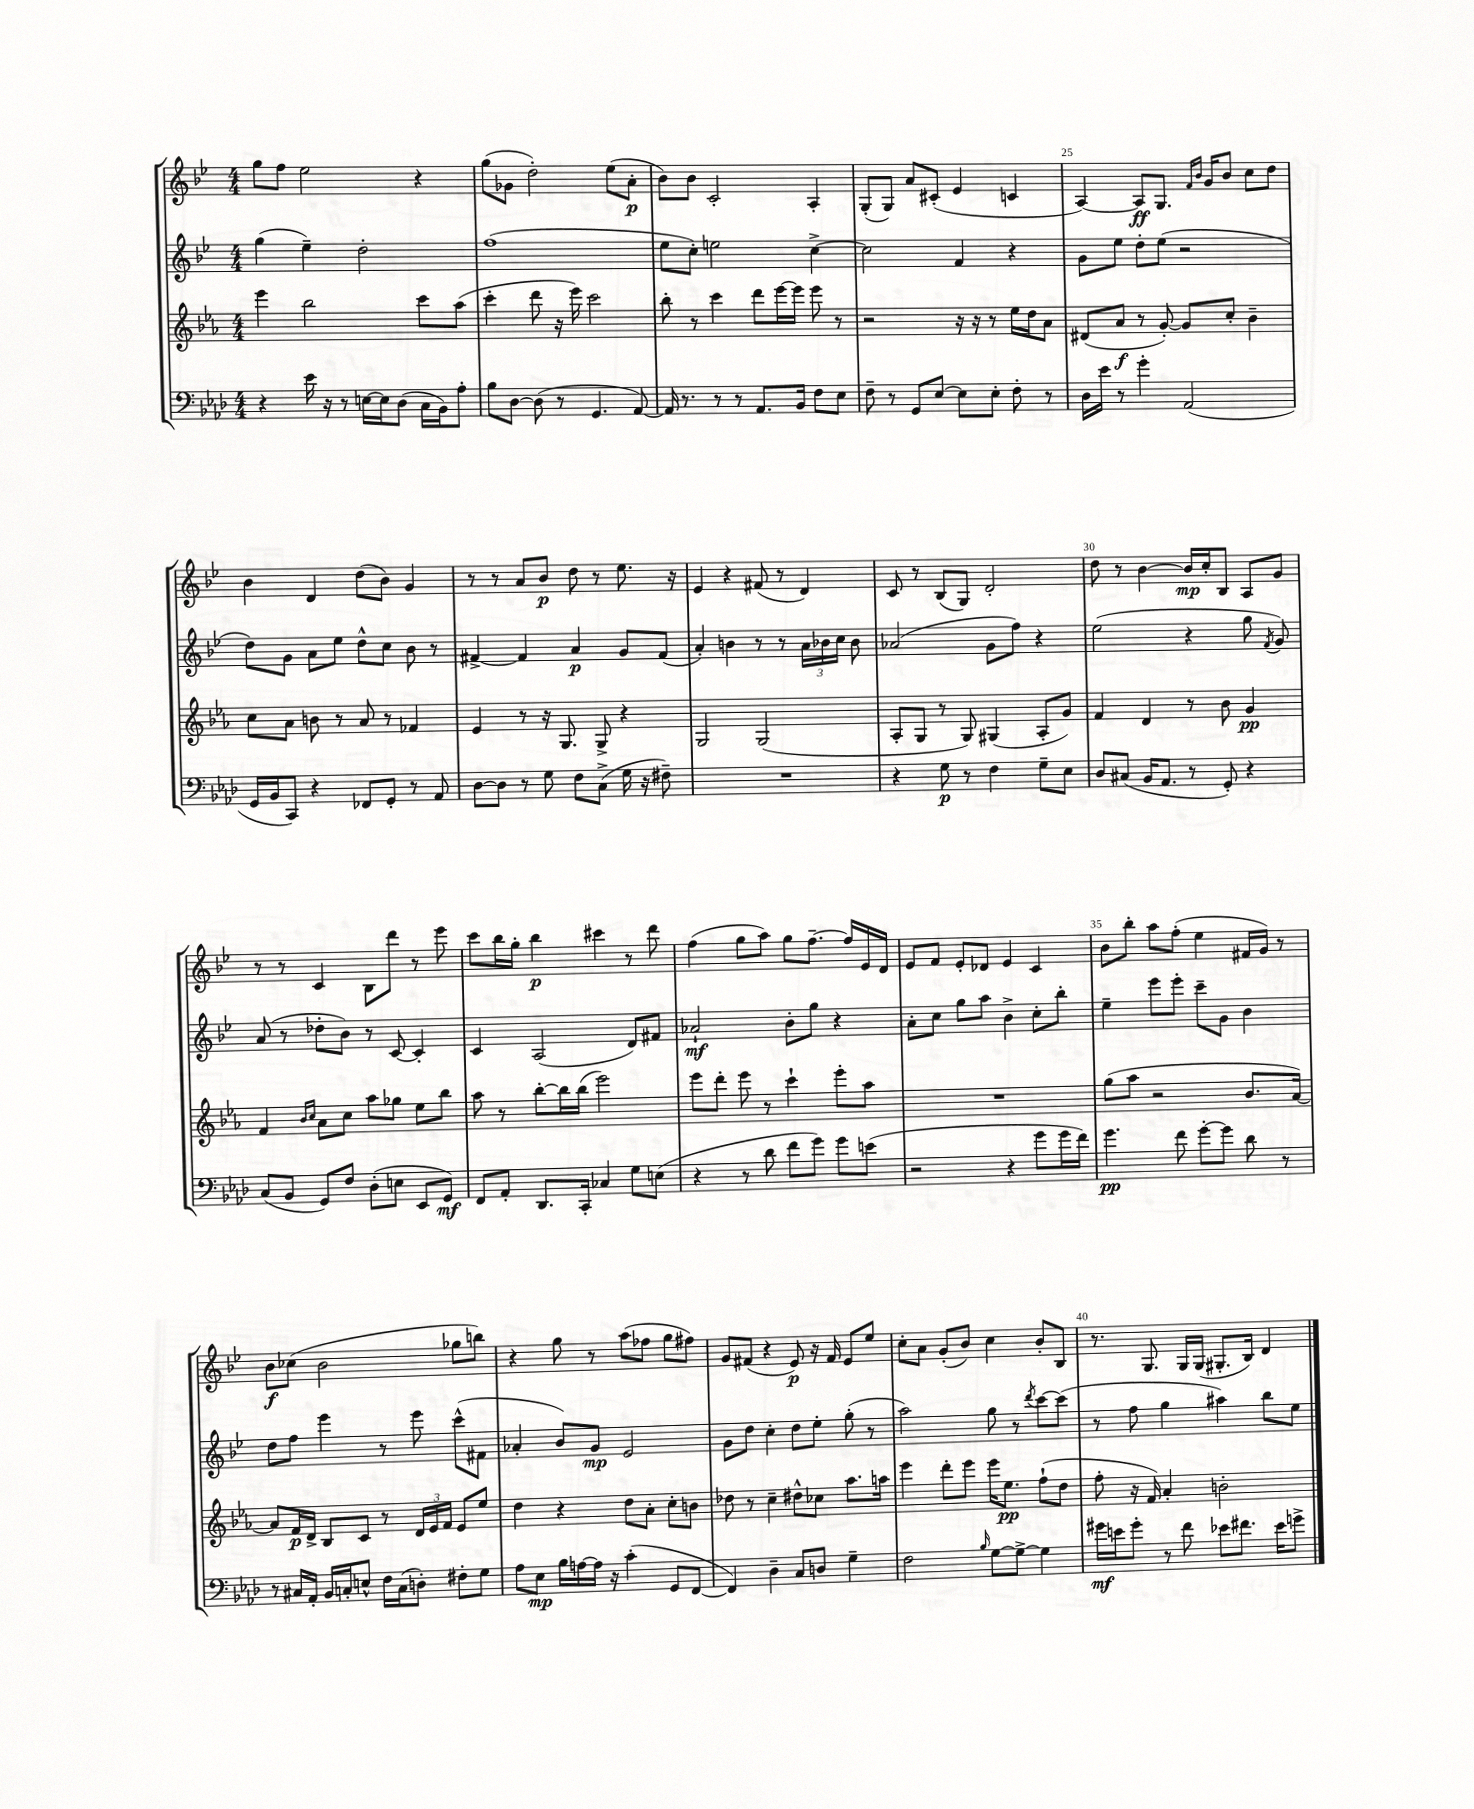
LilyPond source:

<<
\new StaffGroup <<
\new Staff = "s0" {
    \clef treble \key bes \major \numericTimeSignature \time 4/4
    \autoBeamOff g''8[ f''8] ees''2 r4 |
    g''8[( ges'8] d''2-.) ees''8[( a'8]-.\p |
    bes'8[) bes'8] c'2-. a4-. |
    g8[-.( g8]) a'8[ cis'8]-.( ees'4 c'4 |
    a4~) a8[\ff g8.] \grace { f'16[ bes'16] } g'16[ bes'8] c''8[ d''8] |
    bes'4 d'4 d''8[( bes'8]) g'4 |
    r8 r8 a'8[ bes'8]\p d''8 r8 ees''8. r16 |
    ees'4 r4 fis'8( r8 d'4) |
    c'8 r8 bes8[( g8]) d'2-. |
    d''8 r8 bes'4~ bes'16[\mp c''16-. bes8] a8[ g'8] |
    r8 r8 c'4 bes8[ d'''8] r8 ees'''8 |
    c'''8[ bes''16 g''16]-. bes''4\p cis'''4 r8 d'''8 |
    f''4( g''8[ a''8]) g''8[ f''8.]~-- f''16[ ees'16 d'16] |
    ees'8[ f'8] ees'8[-. des'8] ees'4 c'4 |
    bes'8[ bes''8]-. a''8[ f''8]-.( ees''4 fis'16[ g'16]) r8 |
    bes'8[\f ces''8]( bes'2 ges''8[ b''8]) |
    r4 g''8 r8 a''8[( fes''8] g''8[ fis''8]) |
    g'8[ fis'8]( r4 ees'8\p) r16 fis'16 ees'8[ ees''8] |
    c''8[-. a'8] g'8[-.( bes'8]) c''4 bes'8[-. bes8] |
    r8. g8. g16[ g16]( gis8.[-. bes16]) d'4 \bar "|." |
}
\new Staff = "s1" {
    \clef treble \key bes \major \numericTimeSignature \time 4/4
    \autoBeamOff g''4( ees''4--) d''2-. |
    f''1( |
    ees''8[ c''8]-.) e''2 c''4~-> |
    c''2 f'4 r4 |
    g'8[ ees''8] d''8[-. ees''8]( r2 |
    d''8[) g'8] a'8[ ees''8] d''8[-^ c''8] bes'8 r8 |
    fis'4~-> fis'4 a'4\p g'8[ fis'8]( |
    a'4-.) b'4 r8 r8 \tuplet 3/2 { a'16[ bes'16 c''16] } bes'8 |
    aes'2( g'8[ f''8]) r4 |
    ees''2( r4 g''8 \acciaccatura { f'8 } g'8) |
    a'8( r8 des''8[-. bes'8]) r8 c'8~ c'4-. |
    c'4 a2( d'8[) fis'8] |
    aes'2-!\mf bes'8[-. g''8] r4 |
    a'8[-. c''8] g''8[ a''8] bes'4-> c''8[-. bes''8]-. |
    ees''4-- ees'''8[ ees'''8]-. c'''8[-- g'8] bes'4 |
    d''8[ f''8] ees'''4 r8 ees'''8 c'''8[-^( fis'8] |
    aes'4-. bes'8[) g'8]\mp ees'2 |
    g'8[ d''8] c''4-. d''8[ ees''8]-. g''8-.( r8 |
    a''2) g''8 r8 \acciaccatura { d'''8 } c'''8[~ c'''8]( |
    r8 f''8 g''4 ais''4) bes''8[ ees''8] \bar "|." |
}
\new Staff = "s2" {
    \clef treble \key ees \major \numericTimeSignature \time 4/4
    \autoBeamOff ees'''4 bes''2 c'''8[ aes''8]( |
    c'''4-. d'''8 r16 ees'''16) c'''2 |
    bes''8-. r8 c'''4 d'''8[ ees'''16~ ees'''16] ees'''8 r8 |
    r2 r16 r16 r8 ees''16[ d''16 aes'8] |
    dis'8[( aes'8]\f r8 g'8~-.) g'8[ c''8]-. bes'4-- |
    c''8[ aes'8] b'8 r8 aes'8 r8 fes'4 |
    ees'4 r8 r16 g8. g8-> r4 |
    g2 g2( |
    aes8[-. g8] r8 g8) gis4( aes8[-. g'8]) |
    f'4 d'4 r8 bes'8 g'4\pp |
    f'4 \grace { bes'16[ c''16] } aes'8[ c''8] aes''8[ ges''8] ees''8[ bes''8] |
    aes''8 r8 bes''8[~-. bes''16 bes''16]( ees'''2) |
    ees'''8[ d'''8]-. ees'''8 r8 c'''4-! ees'''8[-. aes''8] |
    R1 |
    g''8[( aes''8] r2 bes'8.[ aes'16]~) |
    aes'8[ f'16\p d'16]-> bes8[ c'8] r8 \tuplet 3/2 { d'16[ ees'16 f'16] } ees'8[ ees''8] |
    d''4 r4 d''8[ aes'8]-. c''8[-. b'8] |
    des''8 r8 c''4-- dis''8[-^ ces''8] aes''8.[ a''16] |
    ees'''4 d'''8[-. ees'''8] ees'''16[ ees''8.]\pp f''8[-!( d''8] |
    f''8-. r16 f'16) aes'4-. b'2-. \bar "|." |
}
\new Staff = "s3" {
    \clef bass \key aes \major \numericTimeSignature \time 4/4
    \autoBeamOff r4 ees'16 r16 r8 e16[~ e16 des8]( c16[ bes,16) aes8]-. |
    bes8[ des8]~ des8( r8 g,4. aes,8~) |
    aes,16 r8. r8 r8 aes,8.[ bes,16] f8[ ees8] |
    f8-- r8 g,8[ ees8]~ ees8[ ees8]-. f8-. r8 |
    des16[ ees'16] r8 g'4-. aes,2( |
    g,16[ bes,16 c,8]) r4 fes,8[ g,8]-. r8 aes,8 |
    des8[~ des8] r8 g8 f8[ c8]->( g16 r16 fis8--) |
    R1 |
    r4 g8\p r8 f4 g8[-- ees8] |
    des8[ cis8]( bes,16[ aes,8.] r8 g,8-.) r4 |
    c8[( bes,8] g,8[) f8] des8[-.( e8] ees,8[ g,8]\mf) |
    f,8[ aes,8]-. des,8.[ c,16]-. ces4 g8[ e8]( |
    r4 r8 des'8 f'8[ g'8]) g'8[ e'8]( |
    r2 r4 g'8[ g'16 f'16]) |
    g'4.\pp f'8 g'8[~-. g'8] des'8 r8 |
    r8 cis16[ aes,16]-. bes,16[ c16-. e8]-^ f16[ c16( d8]-.) fis8[-. g8] |
    aes8[ ees8]\mp bes16[ a16~ a16] r16 c'4-.( g,8[ f,8]~ |
    f,4) des4-- c8[ d8] g4-- |
    f2 \grace { bes16 } g8[~ g8]~-> g4 |
    gis'16[\mf e'16 gis'8]-. r8 f'8 ees'8[ fis'8.] ees'16[ g'8]-> \bar "|." |
}
>>
>>
\layout { \context { \Score currentBarNumber = #21 \override BarNumber.break-visibility = ##(#f #t #t) barNumberVisibility = #(every-nth-bar-number-visible 5) } }
